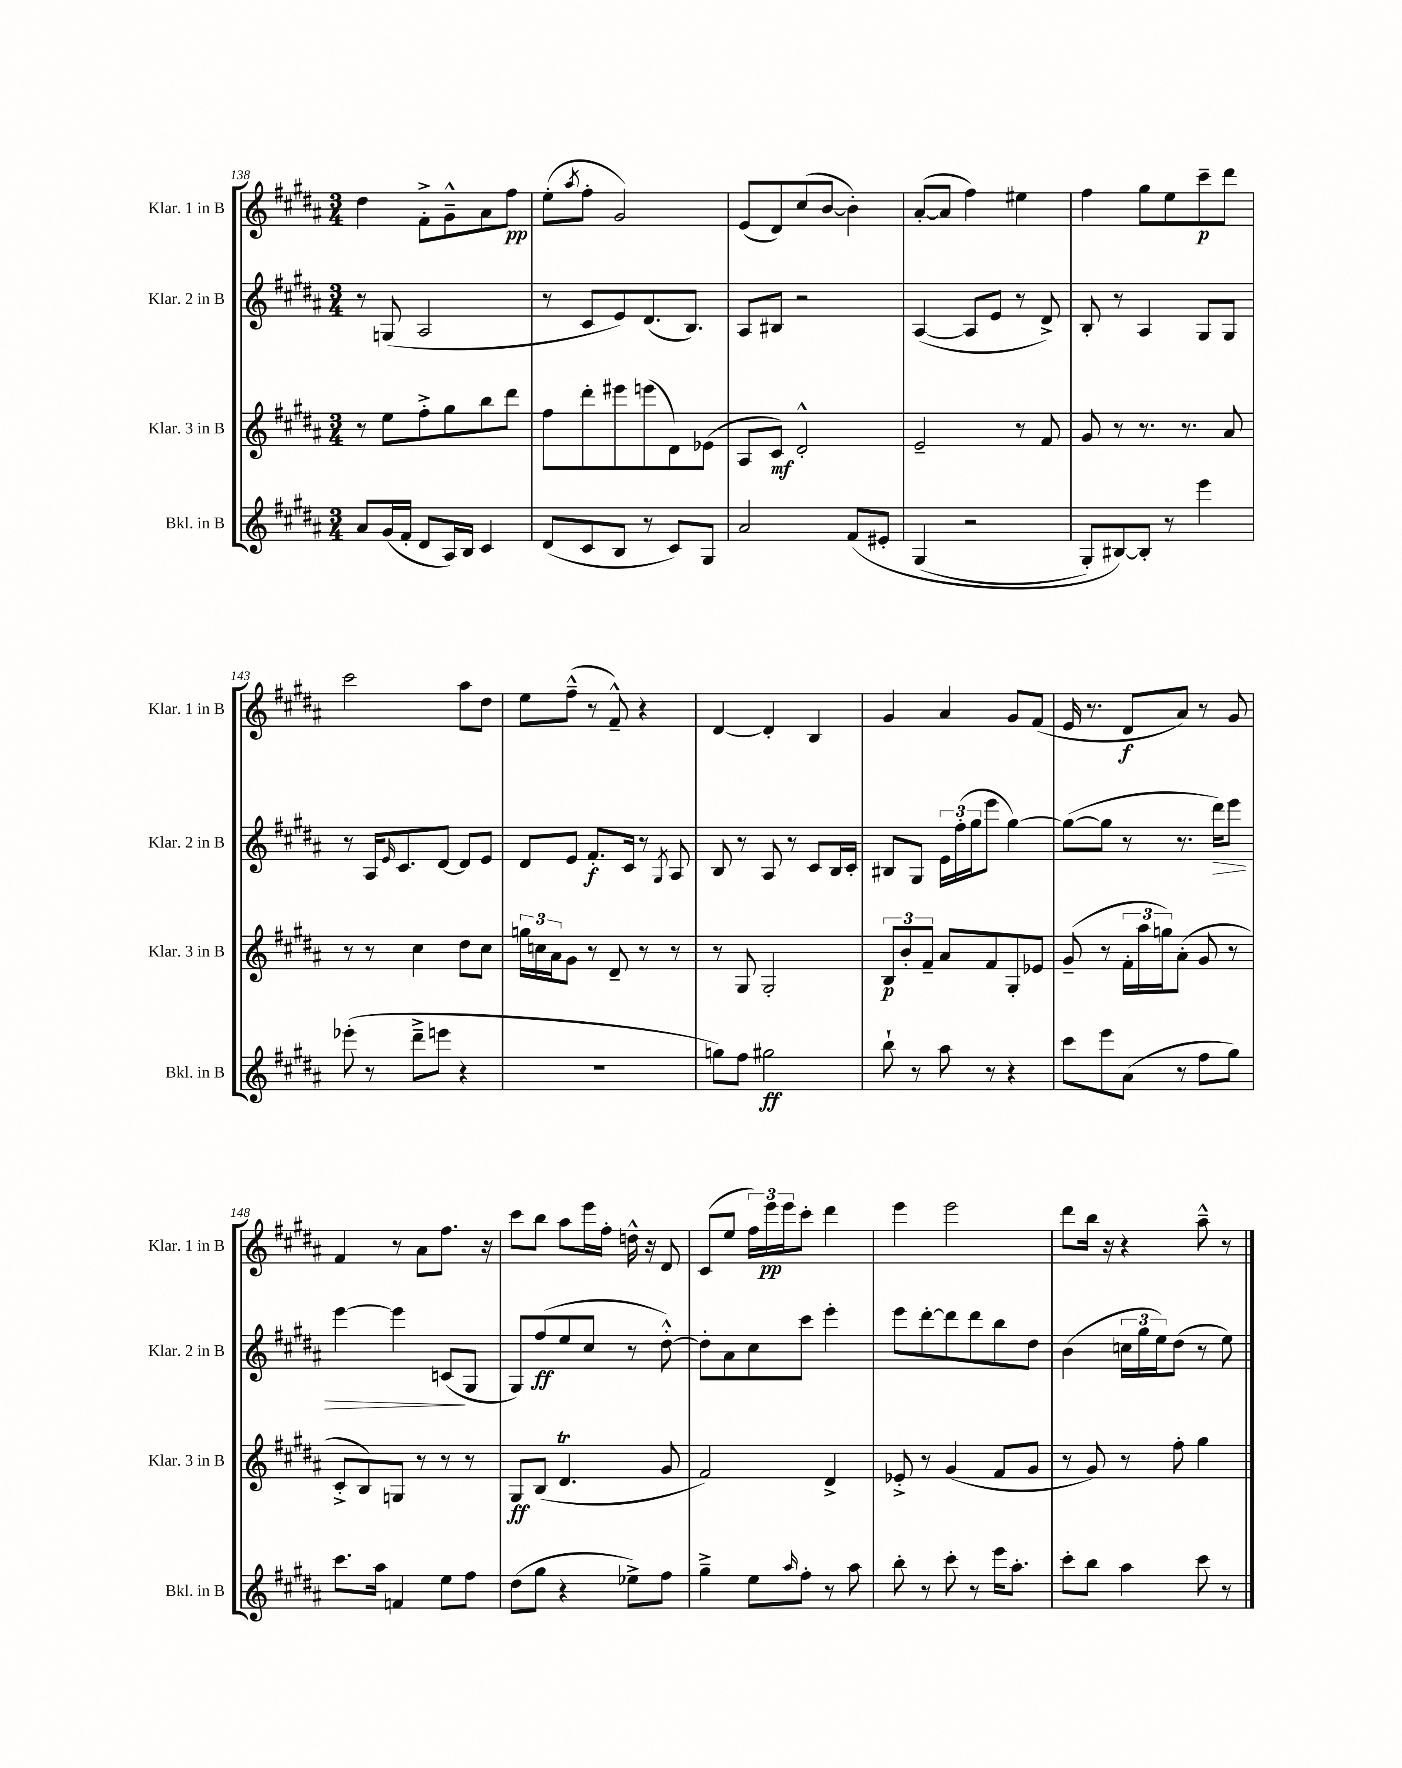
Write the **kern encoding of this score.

**kern	**dynam	**kern	**dynam	**kern	**dynam	**kern	**dynam
*part4	*part4	*part3	*part3	*part2	*part2	*part1	*part1
*staff4	*staff4	*staff3	*staff3	*staff2	*staff2	*staff1	*staff1
*I"Bkl. in B	*	*I"Klar. 3 in B	*	*I"Klar. 2 in B	*	*I"Klar. 1 in B	*
*I'Bkl. in B	*	*I'Klar. 3 in B	*	*I'Klar. 2 in B	*	*I'Klar. 1 in B	*
*clefG2	*	*clefG2	*	*clefG2	*	*clefG2	*
*k[f#c#g#d#a#]	*	*k[f#c#g#d#a#]	*	*k[f#c#g#d#a#]	*	*k[f#c#g#d#a#]	*
*M3/4	*	*M3/4	*	*M3/4	*	*M3/4	*
=138	=138	=138	=138	=138	=138	=138	=138
8a#/L	.	8r	.	8r	.	4dd#\	.
(16g#/L	.	8ee\L	.	(8Gn/	.	.	.
16f#'/JJ	.	.	.	.	.	.	.
8d#/L	.	8ff#'^\	.	2A#/	.	8f#'^\L	.
16A#/L)	.	8gg#\	.	.	.	8g#~^^\	.
16B/JJ	.	.	.	.	.	.	.
4c#/	.	8bb\	.	.	.	8a#\	.
.	.	8ddd#\J	.	.	.	8ff#\J	pp
=139	=139	=139	=139	=139	=139	=139	=139
(8d#/L	.	8ff#\L	.	8r	.	(8ee'\L	.
.	.	.	.	.	.	8qaa#/	.
8c#/	.	8ddd#'\	.	8c#/L	.	8ff#'\J	.
8B/J	.	8eee#X\	.	8e/)	.	2g#/)	.
8r	.	(8eeen\	.	(8.d#/	.	.	.
8c#/L)	.	8d#\)	.	.	.	.	.
.	.	.	.	8.B/J)	.	.	.
8G#/J	.	(8e-X\J	.	.	.	.	.
=140	=140	=140	=140	=140	=140	=140	=140
2a#/	.	8A#/L	.	8A#/L	.	(8e/L	.
.	.	8c#/J)	mf	8B#X/J	.	8d#/)	.
.	.	2d#'^^/	.	2r	.	(8cc#/	.
.	.	.	.	.	.	[8b/J	.
(8f#/L	.	.	.	.	.	4b'\])	.
8e#X'/J	.	.	.	.	.	.	.
=141	=141	=141	=141	=141	=141	=141	=141
(4G#/	.	2e~/	.	([4A#/	.	([8a#'/L	.
.	.	.	.	.	.	8a#/J]	.
2r	.	.	.	8A#/L]	.	4ff#\)	.
.	.	.	.	8e/J	.	.	.
.	.	8r	.	8r	.	4ee#X\	.
.	.	8f#/	.	8d#^/)	.	.	.
=142	=142	=142	=142	=142	=142	=142	=142
8G#'/L)	.	8g#/	.	8B'/	.	4ff#\	.
[8B#X/)	.	8r	.	8r	.	.	.
8B#'/J]	.	8.r	.	4A#/	.	8gg#\L	.
8r	.	.	.	.	.	8ee\	.
.	.	8.r	.	.	.	.	.
4eee\	.	.	.	8G#/L	.	8ccc#~\	p
.	.	8a#/	.	8G#/J	.	8ddd#\J	.
!!LO:LB:g=z
=143	=143	=143	=143	=143	=143	=143	=143
(8eee-X'\	.	8r	.	8r	.	2ccc#\	.
8r	.	8r	.	16A#/KL	.	.	.
.	.	.	.	16qqe/	.	.	.
.	.	.	.	8.c#/	.	.	.
8ddd#~^\L	.	4cc#\	.	.	.	.	.
8eeen\J	.	.	.	[8d#/J	.	.	.
4r	.	8dd#\L	.	8d#/L]	.	8aa#\L	.
.	.	8cc#\J	.	8e/J	.	8dd#\J	.
=144	=144	=144	=144	=144	=144	=144	=144
2.r	.	24ggn\LL	.	8d#/L	.	8ee\L	.
.	.	24ccn\	.	.	.	.	.
.	.	24a#\J	.	.	.	.	.
.	.	8g#\J	.	8e/J	.	(8ff#~^^\J	.
.	.	8r	.	8.f#'/L	f	8r	.
.	.	8d#~/	.	.	.	8f#~^^/)	.
.	.	.	.	16c#/Jk	.	.	.
.	.	8r	.	8r	.	4r	.
.	.	.	.	8qG#/	.	.	.
.	.	8r	.	8A#/	.	.	.
=145	=145	=145	=145	=145	=145	=145	=145
8ggn\L)	.	8r	.	8B/	.	[4d#/	.
8ff#\J	.	8G#/	.	8r	.	.	.
2gg#X\	ff	2G#'/	.	8A#/	.	4d#'/]	.
.	.	.	.	8r	.	.	.
.	.	.	.	8c#/L	.	4B/	.
.	.	.	.	16B/L	.	.	.
.	.	.	.	16c#'/JJ	.	.	.
=146	=146	=146	=146	=146	=146	=146	=146
8bb`\	.	12B/L	p	8B#X/L	.	4g#/	.
.	.	12b'/	.	.	.	.	.
8r	.	.	.	8G#/J	.	.	.
.	.	12f#~/J	.	.	.	.	.
8aa#\	.	8a#/L	.	24e\LL	.	4a#/	.
.	.	.	.	(24ff#'\	.	.	.
.	.	.	.	24gg#\J	.	.	.
8r	.	8f#/	.	8eee\J	.	.	.
4r	.	8G#'/	.	[4gg#\)	.	8g#/L	.
.	.	8e-X/J	.	.	.	(8f#/J	.
=147	=147	=147	=147	=147	=147	=147	=147
8ccc#\L	.	(8g#~/	.	(8gg#\L_	.	16e/	.
.	.	.	.	.	.	8.r	.
8eee\	.	8r	.	8gg#\J]	.	.	.
(8a#\J	.	24f#'\LL	.	8r	.	8d#/L	f
.	.	24aa#\	.	.	.	.	.
.	.	24ggn\J)	.	.	.	.	.
8r	.	(8a#'\J	.	8.r	.	8a#/J)	.
8ff#\L	.	8g#/	.	.	.	8r	.
!	!	!	!	!	!LO:HP:b	!	!
.	.	.	.	16ddd#\KL)	>	.	.
8gg#\J)	.	8r	.	8eee\J	.	8g#/	.
!!LO:LB:g=z
=148	=148	=148	=148	=148	=148	=148	=148
8.ccc#\L	.	8c#'^/L	.	[4eee\	.	4f#/	.
.	.	8B/)	.	.	.	.	.
16aa#\Jk	.	.	.	.	.	.	.
4fn/	.	8Gn/J	.	4eee\]	.	8r	.
.	.	8r	.	.	.	8a#\L	.
8ee\L	.	8r	.	(8cn/L	.	8.ff#\J	.
8ff#\J	.	8r	.	8G#/J	]	.	.
.	.	.	.	.	.	16r	.
=149	=149	=149	=149	=149	=149	=149	=149
(8dd#\L	.	8G#/L	ff	8G#/L)	.	8ccc#\L	.
8gg#\J	.	(8B/J	.	(8ff#/	ff	8bb\J	.
4r	.	4.d#t/	.	8ee/	.	8aa#\L	.
.	.	.	.	8cc#/J	.	16eee\L	.
.	.	.	.	.	.	16ff#'\JJ	.
8ee-X^\L)	.	.	.	8r	.	16ddn^^\	.
.	.	.	.	.	.	16r	.
8ff#\J	.	8g#/	.	[8dd#'^^\)	.	8d#/	.
=150	=150	=150	=150	=150	=150	=150	=150
4gg#~^\	.	2f#/)	.	8dd#'\L]	.	(8c#/L	.
.	.	.	.	8a#\	.	8ee/J	.
8ee\L	.	.	.	8cc#\	.	24ff#\LL)	.
.	.	.	.	.	.	24eee\	pp
.	.	.	.	.	.	24eee\J	.
16qqaa#/	.	.	.	.	.	.	.
8ff#'\J	.	.	.	8ccc#\J	.	8ccc#'\J	.
8r	.	4d#^/	.	4eee'\	.	4ddd#\	.
8aa#\	.	.	.	.	.	.	.
=151	=151	=151	=151	=151	=151	=151	=151
8bb'\	.	8e-X'^/	.	8eee\L	.	4eee\	.
8r	.	8r	.	[8ddd#'\	.	.	.
8ccc#'\	.	(4g#/	.	8ddd#\]	.	2eee\	.
8r	.	.	.	8ddd#\	.	.	.
16eee\KL	.	8f#/L	.	8bb\	.	.	.
8.aa#'\J	.	.	.	.	.	.	.
.	.	8g#/J	.	8dd#\J	.	.	.
=152	=152	=152	=152	=152	=152	=152	=152
8ccc#'\L	.	8r	.	(4b\	.	8ddd#\L	.
8bb\J	.	8g#/)	.	.	.	16bb\Jk	.
.	.	.	.	.	.	16r	.
4aa#\	.	8r	.	24ccn\LL	.	4r	.
.	.	.	.	24gg#\	.	.	.
.	.	.	.	24ee\J)	.	.	.
.	.	8ff#'\	.	(8dd#\J	.	.	.
8ccc#\	.	4gg#\	.	8r	.	8aa#~^^\	.
8r	.	.	.	8ee\)	.	8r	.
==	==	==	==	==	==	==	==
*-	*-	*-	*-	*-	*-	*-	*-
